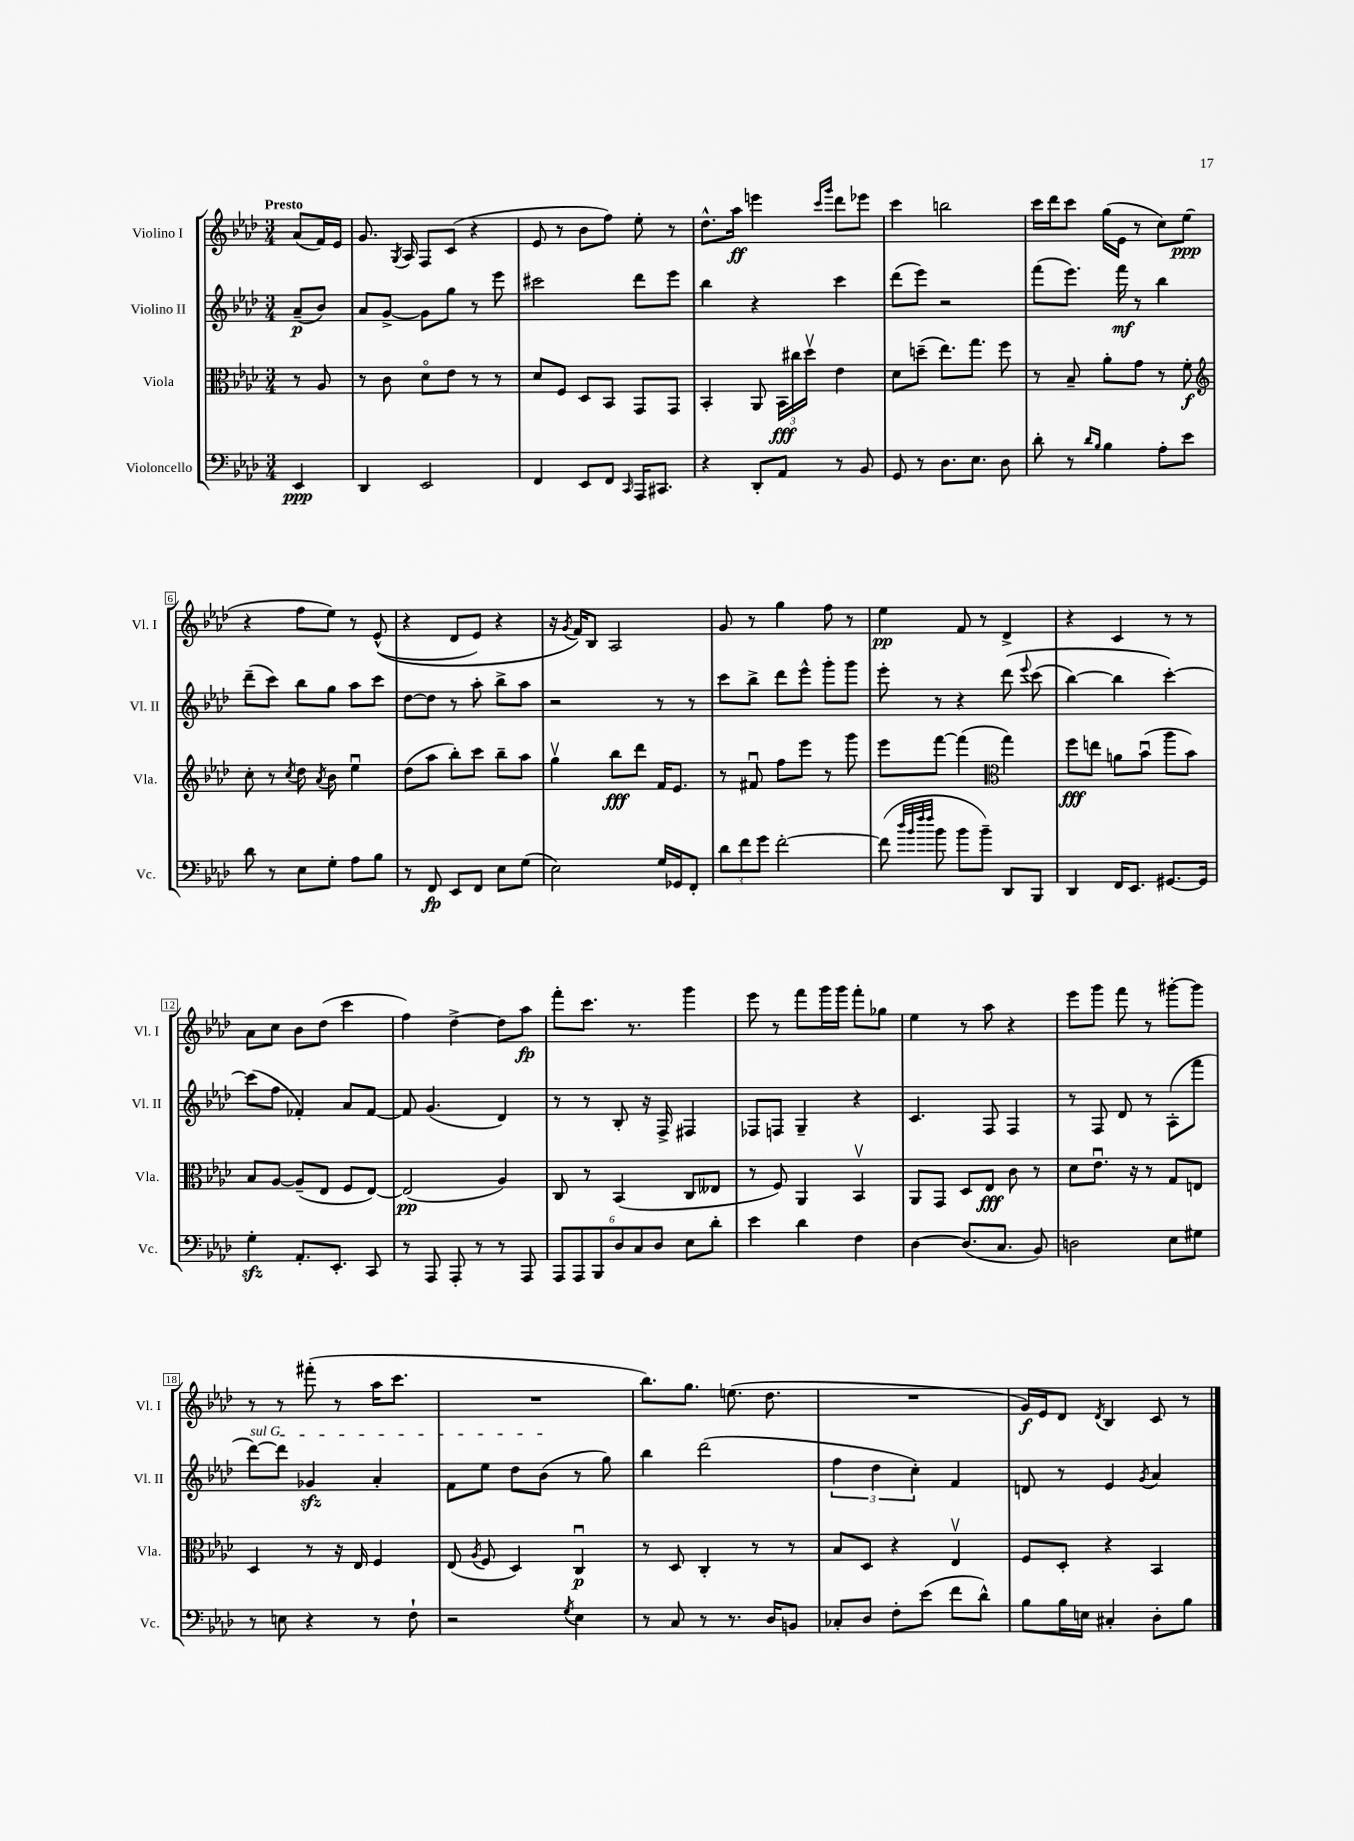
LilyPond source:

<<
\new StaffGroup <<
\new Staff = "s0" \with { instrumentName = "Violino I" shortInstrumentName = "Vl. I" } {
    \clef treble \key aes \major \numericTimeSignature \time 3/4 \partial 4 \tempo "Presto"
    \autoBeamOff aes'8[( f'16) ees'16] |
    g'8. \acciaccatura { g8 } aes16 f8[ c'8]( r4 |
    ees'8 r8 bes'8[ f''8]) ees''8-. r8 |
    des''8.[-^ aes''16]\ff e'''4 \grace { c'''16[ g'''16] } des'''8[ ees'''8] |
    c'''4 b''2 |
    c'''16[ des'''16 c'''8] g''16[( ees'16] r8 c''8[) ees''8]\ppp( |
    r4 f''8[ ees''8]) r8 ees'8-^(\( |
    r4 des'8[ ees'8]) r4 |
    r16 \acciaccatura { g'8 } f'16[\) bes8] aes2 |
    g'8 r8 g''4 f''8 r8 |
    ees''4\pp f'8 r8 des'4-> |
    r4 c'4 r8 r8 |
    aes'8[ c''8] bes'8[ des''8]( c'''4 |
    f''4) des''4~-> des''8[ aes''8]\fp |
    f'''8[-. c'''8.] r8. g'''4 |
    ees'''8 r8 f'''8[ g'''16 g'''16] f'''8[-. ges''8] |
    ees''4 r8 aes''8 r4 |
    ees'''8[ g'''8] f'''8 r8 gis'''8[~-. gis'''8] |
    r8 r8 fis'''8-.( r8 aes''16[ c'''8.] |
    R2. |
    bes''8.[) g''8.] e''8.( des''8. |
    R2. |
    g'16[\f) ees'16 des'8] \acciaccatura { des'8 } bes4 c'8 r8 \bar "|." |
}
\new Staff = "s1" \with { instrumentName = "Violino II" shortInstrumentName = "Vl. II" } {
    \clef treble \key aes \major \numericTimeSignature \time 3/4 \partial 4
    \autoBeamOff aes'8[--\p( bes'8]) |
    aes'8[ g'8]~-> g'8[ g''8] r8 ees'''8 |
    cis'''2 des'''8[ ees'''8] |
    bes''4 r4 c'''4 |
    des'''8[( ees'''8]) r2 |
    f'''8[( ees'''8.]) f'''16\mf r8 bes''4 |
    des'''8[--( c'''8]) bes''8[ g''8] aes''8[ c'''8] |
    des''8[~ des''8] r8 aes''8-. bes''8[-> aes''8] |
    r2 r8 r8 |
    c'''8[ bes''8]-> des'''8[ ees'''8]-^ g'''8[-. g'''8] |
    ees'''8-. r8 r4 des'''8\( \appoggiatura { ees'''8 } c'''8( |
    bes''4~) bes''4 c'''4~-.\) |
    c'''8[( f''8] fes'4-.) aes'8[ fes'8]~ |
    fes'8 g'4.( des'4) |
    r8 r8 bes8-. r16 f16-> fis4 |
    fes8[ f8] g4-- r4 |
    c'4. f8 f4 |
    r8 f8 des'8 r8 aes8[-.( f'''8] |
    \once \override TextSpanner.bound-details.left.text = \markup { \italic "sul G" } des'''8[~\startTextSpan) des'''8] ges'4\sfz aes'4-. |
    f'8[ ees''8] des''8[ bes'8]\stopTextSpan( r8 g''8) |
    bes''4 des'''2( |
    \tuplet 3/2 { f''4 des''4 c''4-.) } f'4 |
    d'8 r8 ees'4 \acciaccatura { g'8 } aes'4 \bar "|." |
}
\new Staff = "s2" \with { instrumentName = "Viola" shortInstrumentName = "Vla." } {
    \clef alto \key aes \major \numericTimeSignature \time 3/4 \partial 4
    \autoBeamOff r8 aes8 |
    r8 c'8 des'8[\flageolet ees'8] r8 r8 |
    des'8[ f8] des8[ bes,8] g,8[ g,8] |
    bes,4-. aes,8 \tuplet 3/2 { bes,16[\fff cis''16 des''16]\upbow } ees'4 |
    des'8[ d''8]--( ees''8.[) g''8.] f''8 |
    r8 bes8-- aes'8[-. g'8] r8 f'8-.\f |
    \clef treble c''8-. r8 \acciaccatura { c''8 } des''8 \acciaccatura { aes'8 } bes'8 ees''4\downbow |
    des''8[( aes''8] bes''8[-.) c'''8] bes''8[-- aes''8] |
    g''4\upbow bes''8[\fff des'''8] f'16[ ees'8.] |
    r8 fis'8\downbow f''8[ ees'''8] r8 g'''8 |
    ees'''8[ f'''8]~ f'''4( \clef alto g''4) |
    f''8[\fff e''8] a'8[ bes'8]\downbow( aes''8[ bes'8]) |
    bes8[ aes8]~ aes8[--( ees8] f8[ ees8]~) |
    ees2\pp( aes4) |
    c8 r8 bes,4( c8[ eeses8] |
    r8 f8) aes,4 bes,4\upbow |
    aes,8[ g,8] des8[ ees8]\fff c'8 r8 |
    des'8[ ees'8.]\downbow r16 r8 g8[ e8] |
    des4 r8 r16 ees16 f4 |
    ees8( \acciaccatura { aes8 } f8 des4) c4\downbow\p |
    r8 des8 c4-. r8 r8 |
    bes8[ des8] r4 ees4\upbow |
    f8[ des8]-. r4 bes,4 \bar "|." |
}
\new Staff = "s3" \with { instrumentName = "Violoncello" shortInstrumentName = "Vc." } {
    \clef bass \key aes \major \numericTimeSignature \time 3/4 \partial 4
    \autoBeamOff ees,4\ppp |
    des,4 ees,2 |
    f,4 ees,8[ f,8] \grace { c,16 } aes,,16[ cis,8.] |
    r4 des,8[-. aes,8] r8 bes,8 |
    g,8 r8 des8.[ ees8.] des8 |
    des'8-. r8 \grace { des'16[ bes16] } bes4 aes8[-. ees'8] |
    des'8 r8 ees8[ g8]-. aes8[ bes8] |
    r8 f,8\fp ees,8[ f,8] ees8[ g8]( |
    ees2) g16[ ges,16 f,8]-. |
    \tuplet 3/2 { des'8[ f'8 g'8] } f'2~-. |
    f'8( \grace { des''32[ bes'32 f''32 f''32] } bes'8 bes'8[ bes'8]--) des,8[ bes,,8] |
    des,4 f,16[ ees,8.] gis,8.[~ gis,16] |
    g4-.\sfz aes,8.[-. ees,8.]-. c,8 |
    r8 aes,,8 aes,,8-. r8 r8 aes,,8 |
    \tuplet 6/4 { aes,,8[ aes,,8 bes,,8 des8 c8 des8] } ees8[ des'8]-. |
    ees'4 des'4 f4 |
    des4~ des8.[( c8.] bes,8) |
    d2 ees8[ gis8] |
    r8 e8 r4 r8 f8-! |
    r2 \acciaccatura { g8 } ees4 |
    r8 c8 r8 r8. des16[ b,8] |
    ces8[-. des8] f8[-. ees'8]( f'8[ des'8]-^) |
    bes8[ bes16 e16] cis4-. des8[-. bes8] \bar "|." |
}
>>
>>
\layout { \context { \Score \override BarNumber.stencil = #(make-stencil-boxer 0.1 0.3 ly:text-interface::print) } }
